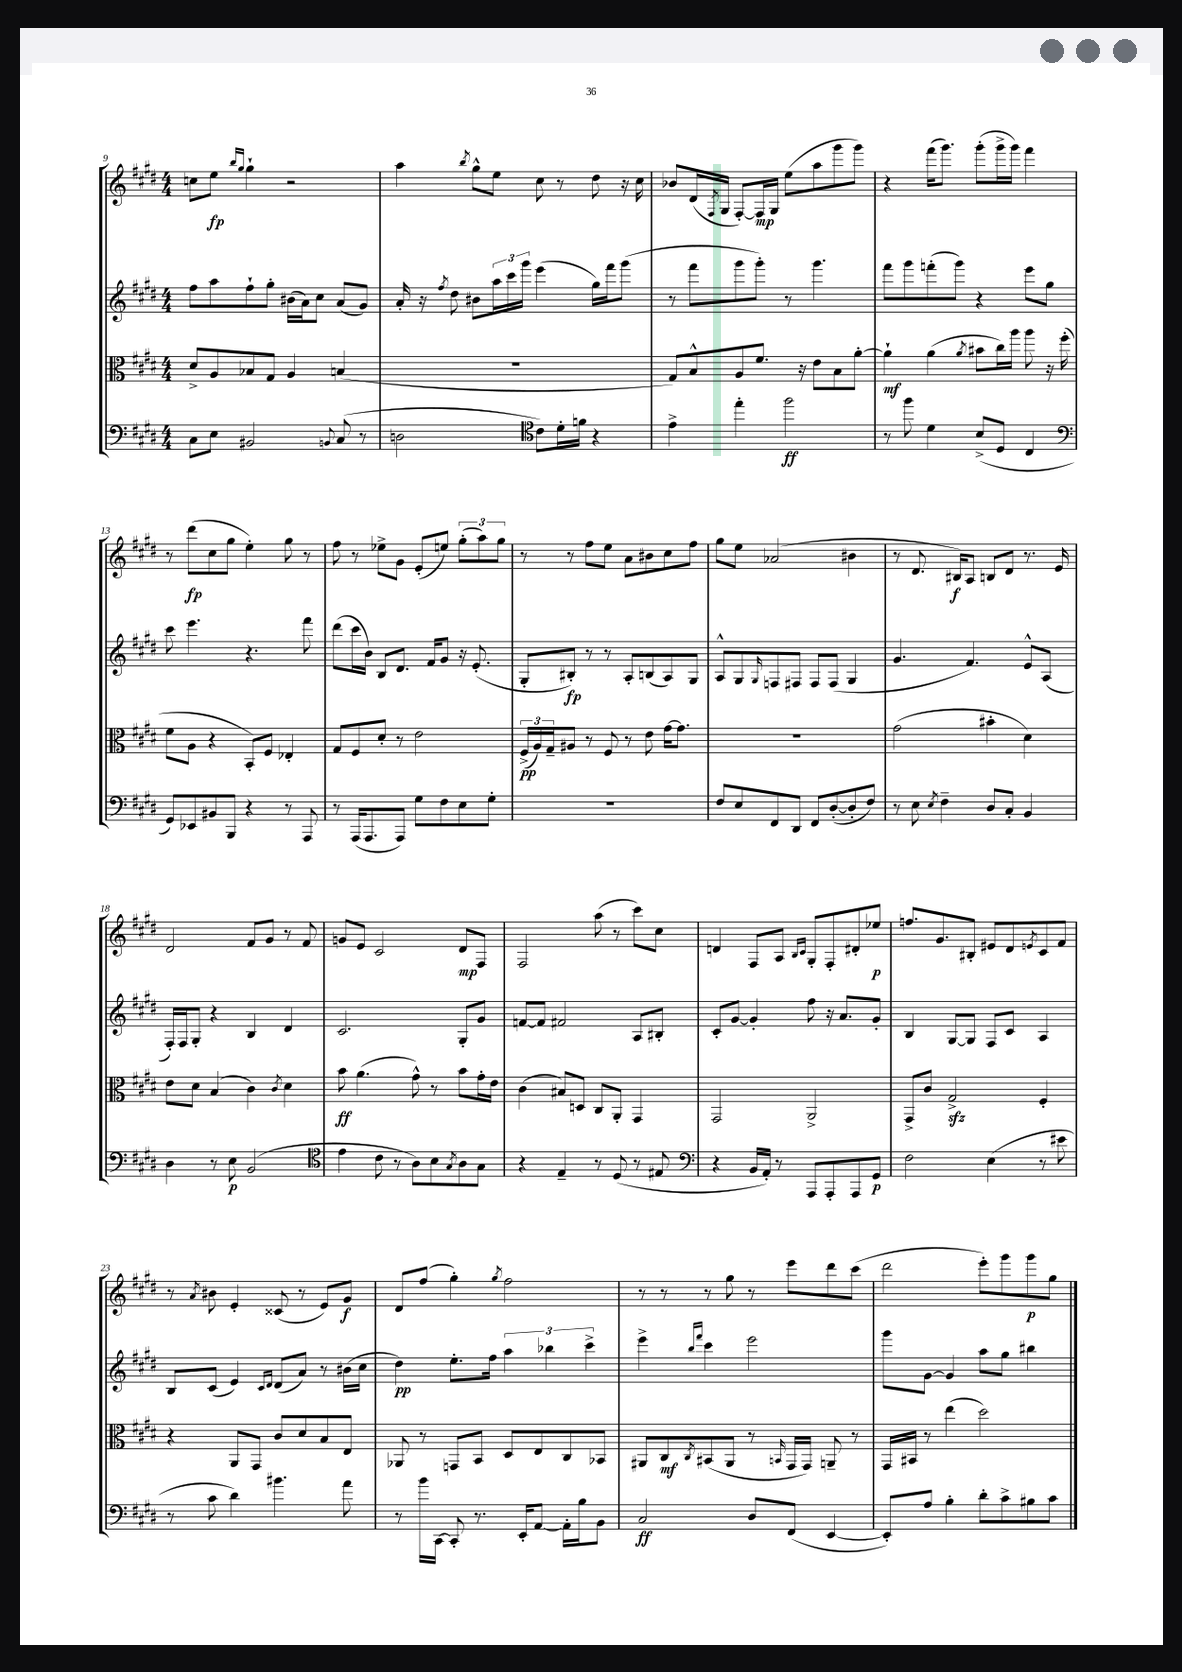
<<
\new StaffGroup <<
\new Staff = "s0" {
    \clef treble \key e \major \numericTimeSignature \time 4/4
    c''8 e''8\fp \grace { b''16 gis''16 } gis''4-! r2 |
    a''4 \acciaccatura { b''8 } gis''8-^ e''8 cis''8 r8 dis''8 r16 cis''16 |
    bes'8 dis'16( \acciaccatura { fis8 } gis16 fis8~-.) fis16\mp gis16 e''8( a''8 gis'''8 gis'''8) |
    r4 fis'''16( gis'''8.) gis'''8-.( gis'''16-> gis'''16) fis'''4 |
    r8 dis'''8\fp( cis''8 gis''8 e''4-.) gis''8 r8 |
    fis''8 r8 ees''8-> gis'8 e'8-.( e''8) \tuplet 3/2 { gis''8-.( a''8) gis''8 } |
    r8 r8 fis''8 e''8 a'8 bis'8 cis''8 fis''8 |
    gis''8 e''8 aes'2( bis'4 |
    r8 dis'8. bis16\f) a8 b8 dis'8 r8. e'16 |
    dis'2 fis'8 gis'8 r8 fis'8 |
    g'8 e'8 cis'2 dis'8\mp fis8 |
    fis2 a''8( r8 cis'''8) cis''8 |
    d'4 fis8 a8 \grace { b16 cis'16 } gis8-. fis8-. dis'8-. ees''8\p |
    f''8. gis'8. bis8-. eis'8 dis'8 \acciaccatura { e'8 } cis'8 fis'8 |
    r8 \acciaccatura { a'8 } bis'8 e'4-. cisis'8( r8 e'8) gis'8\f |
    dis'8 fis''8( gis''4-.) \acciaccatura { gis''8 } fis''2 |
    r8 r8 r8 gis''8 r8 e'''8 dis'''8 cis'''8( |
    dis'''2 e'''8-.) gis'''8 gis'''8\p gis''8 \bar "|." |
}
\new Staff = "s1" {
    \clef treble \key e \major \numericTimeSignature \time 4/4
    fis''8 a''8 fis''8-! gis''8-. bis'16( a'16) cis''8 a'8( gis'8) |
    a'16-. r16 \acciaccatura { fis''8 } dis''8 bis'8 \tuplet 3/2 { a''16 cis'''16 gis'''16 } e'''4( gis''16) fis'''16 gis'''8( |
    r8 fis'''8 gis'''8 gis'''8-.) r8 gis'''4. |
    fis'''8 gis'''8 f'''8-.( gis'''8) r4 e'''8 gis''8 |
    cis'''8 e'''4. r4. fis'''8 |
    dis'''8( cis'''16 b'16) b8 dis'8. fis'16 gis'8 r16 e'8.-.( |
    gis8-. bis8-.\fp) r8 r8 a8-. b8( a8) gis8 |
    a8-^ gis8 \grace { gis16 } f8 fis8 fis8 fis8( gis4 |
    gis'4. fis'4.) e'8-^ a8( |
    fis16-.) fis16 gis8-. r4 b4 dis'4 |
    cis'2. gis8-. gis'8 |
    f'8~ f'8 fis'2 a8 bis8-. |
    cis'8-. gis'8~ gis'4-. fis''8 r16 a'8. gis'8-. |
    b4 gis8~ gis8 fis8 cis'8 a4 |
    b8 cis'8( e'4) \grace { cis'16 dis'16 } dis'8( a'8) r8 bis'16( cis''16 |
    dis''4\pp) e''8.-. fis''16 \tuplet 3/2 { a''4 bes''4 cis'''4-> } |
    e'''4-> \grace { b''16 fis'''16 } cis'''4 e'''2 |
    gis'''8 gis'8~ gis'4 a''8 gis''8 bis''4 \bar "|." |
}
\new Staff = "s2" {
    \clef alto \key e \major \numericTimeSignature \time 4/4
    dis'8-> a8 bes8 gis8 a4 b4( |
    R1 |
    gis8) b8-^ a8 fis'8. r16 e'8 b8 a'8~-. |
    a'4-!\mf a'4( \acciaccatura { a'8 } bis'8 cis''16) a''16 a''8 r16 fis''16-.( |
    fis'8 a8 r4 b,8-.) fis8 ees4-. |
    gis8 fis8 dis'8-. r8 e'2 |
    \tuplet 3/2 { fis16->\pp( a16) gis16-- } ais8 r8 fis8 r8 e'8 gis'16~ gis'8. |
    R1 |
    gis'2( bis'4-. dis'4) |
    e'8 dis'8 b4( cis'4) \acciaccatura { cis'8 } dis'4 |
    b'8\ff a'4.( gis'8-^) r8 b'8 gis'16-. e'16 |
    cis'4( bis8) d8 cis8 a,8-. gis,4 |
    gis,2 a,2-> |
    gis,8-> cis'8 gis2->\sfz fis4-. |
    r4 a,8 gis,8 cis'8 dis'8 b8 e8 |
    aes,8 r8 g,8 b,8 dis8 e8 cis8 bes,8 |
    ais,8 cis8\mf \acciaccatura { cis8 } bis,8( ais,8 r8 \grace { b,16 } gis,16 gis,16) a,8-- r8 |
    gis,16 bis,16 r8 e''4( dis''2) \bar "|." |
}
\new Staff = "s3" {
    \clef bass \key e \major \numericTimeSignature \time 4/4
    cis8 e8 bis,2 \appoggiatura { b,8 } cis8( r8 |
    d2 \clef tenor cis'8) dis'16-. f'16 r4 |
    e'4-> e''4-. fis''2\ff |
    r8 fis''8 dis'4 b8->( dis8 cis4 |
    \clef bass gis,8) ees,8 bis,8 b,,8 r4 r8 a,,8 |
    r8 a,,16( a,,8. a,,8) gis8 fis8 e8 gis8-. |
    R1 |
    fis8 e8 fis,8 dis,8 fis,8 dis8~-.( dis8-. fis8) |
    r8 e8 \acciaccatura { e8 } fis4-- dis8 cis8-. b,4 |
    dis4 r8 e8\p b,2( |
    \clef tenor e'4 cis'8 r8 a8) b8 \acciaccatura { gis8 } a8 gis8 |
    r4 e4-- r8 dis8( r8 eis8 |
    \clef bass r4 b,16 a,16-.) r8 a,,8 a,,8-. a,,8 gis,8\p |
    fis2 e4( r8 eis'8 |
    r8 cis'8 dis'4) bis'4. a'8 |
    r8 b'16 cis,16~ cis,8-. r8. e,16-. a,8~ a,16-. b16 b,8 |
    cis2\ff dis8 fis,8( e,4~ |
    e,8-.) a8 b4-. dis'8-. cis'8-> bis8 cis'8 \bar "|." |
}
>>
>>
\layout { \context { \Score currentBarNumber = #9 } }
